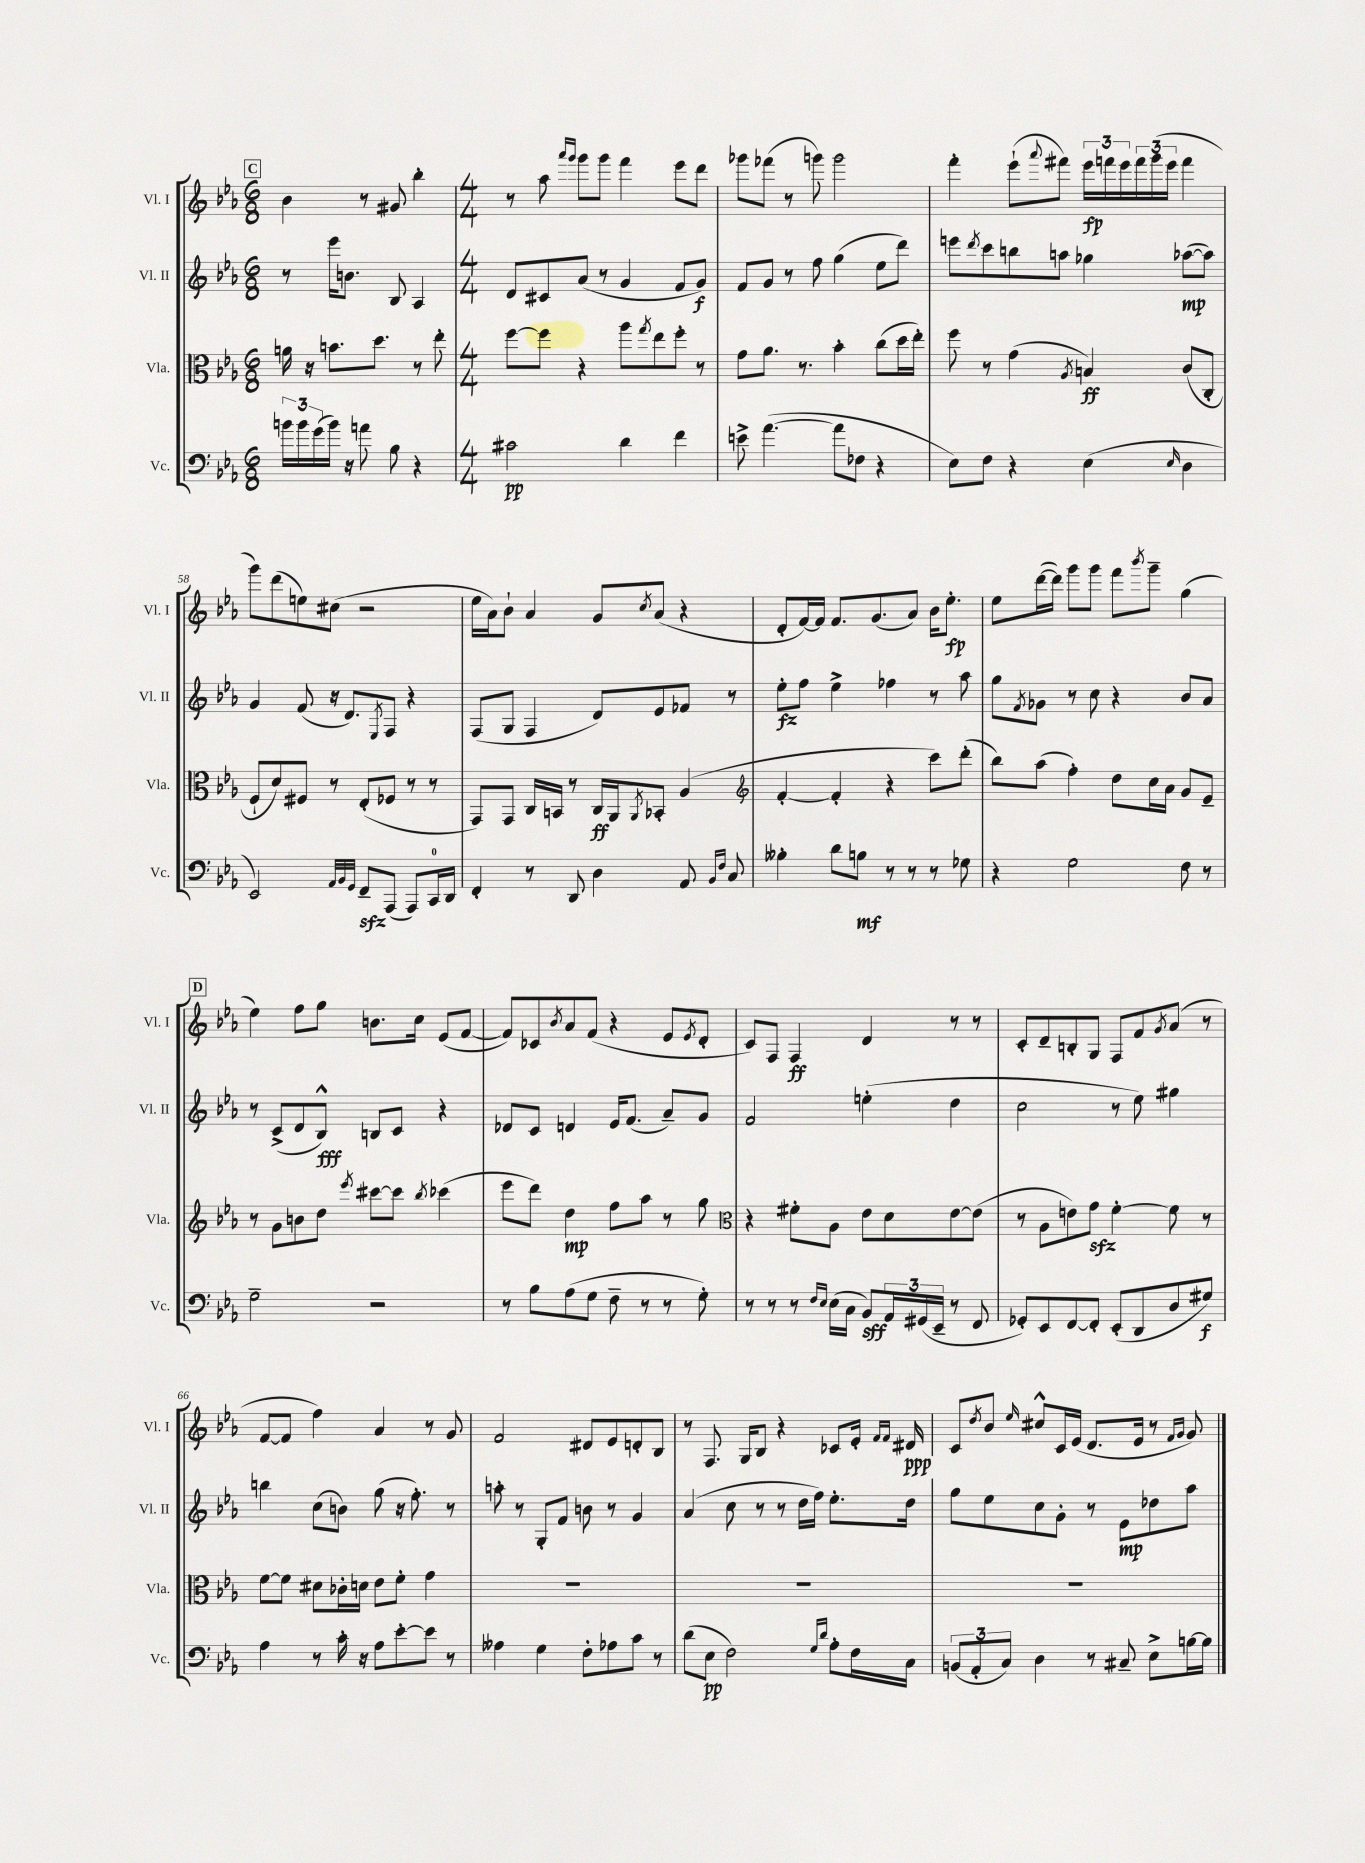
<<
\new StaffGroup <<
\new Staff = "s0" \with { instrumentName = "Vl. I" shortInstrumentName = "Vl. I" } {
    \clef treble \key ees \major \numericTimeSignature \time 6/8
    \mark \markup { \box "C" } bes'4 r8 gis'8 bes''4-. |
    \numericTimeSignature \time 4/4 r8 aes''8 \grace { aes'''16 g'''16 } g'''8 g'''8 f'''4 ees'''8 d'''8 |
    ges'''8 fes'''8( r8 g'''8) g'''2 |
    f'''4-. ees'''8-!( \appoggiatura { aes'''8 } fis'''8) \tuplet 3/2 { ees'''16\fp f'''16 ees'''16 } \tuplet 3/2 { f'''16 g'''16( ees'''16 } f'''4 |
    g'''8) d'''8( e''8) cis''8( r2 |
    ees''16 aes'16) bes'8-! aes'4 g'8 \acciaccatura { c''8 } aes'8( r4 |
    d'8-. f'16~) f'16 f'8. g'8.( aes'8) bes'16 ees''8.-.\fp |
    ees''8 d'''16~( d'''16) g'''8 g'''8 f'''8 \acciaccatura { bes'''8 } g'''8-- g''4( |
    \mark \markup { \box "D" } ees''4) f''8 g''8 b'8. c''16 ees'8( f'8~ |
    f'8) ces'8 \acciaccatura { bes'8 } aes'8 f'8( r4 ees'8 \acciaccatura { ees'8 } d'8-. |
    c'8) f8 f4\ff d'4 r8 r8 |
    c'8-. d'8-- b8-. g8 f8 f'8 \acciaccatura { g'8 } aes'8( r8 |
    f'8~ f'8 f''4) aes'4 r8 g'8 |
    f'2 dis'8 ees'8 d'8-. bes8 |
    r8 f8. g16 bes8 r4 ces'8 ees'16-. \grace { f'16 f'16 } dis'16\ppp |
    c'8 \acciaccatura { d''8 } bes'8 \grace { ees''16 } cis''8-^ c'16 ees'16( d'8. ees'16 r8 \grace { f'16 g'16 } g'8) \bar "|." |
}
\new Staff = "s1" \with { instrumentName = "Vl. II" shortInstrumentName = "Vl. II" } {
    \clef treble \key ees \major \numericTimeSignature \time 6/8
    \mark \markup { \box "C" } r8 ees'''16 b'8. bes8 aes4 |
    \numericTimeSignature \time 4/4 d'8 cis'8 aes'8( r8 g'4 f'8 g'8\f) |
    f'8 g'8 r8 f''8 g''4( ees''8 d'''8) |
    e'''8 \acciaccatura { d'''8 } c'''8 b''8 a''8 ges''4 aes''8~\mp( aes''8) |
    g'4 f'8( r16 d'8.) \acciaccatura { ees8 } f8 r4 |
    f8( g8 f4 d'8) ees'8 fes'8 r8 |
    ees''8-.\fz f''8 ees''4-> fes''4 r8 aes''8 |
    g''8 \acciaccatura { f'8 } ges'8 r8 c''8 r4 bes'8 aes'8 |
    \mark \markup { \box "D" } r8 c'8->( d'8 bes8-^\fff) b8 c'8 r4 |
    des'8 c'8 d'4 ees'16 f'8.( aes'8--) g'8 |
    f'2 e''4-.( d''4 |
    c''2 r8 ees''8) gis''4 |
    b''4 c''8( b'8) g''8( r16 f''8.-.) r8 |
    a''8-. r8 g8-. f'8 b'8 r8 g'4 |
    aes'4( c''8 r8 r8 d''16 f''16) ees''8.-. d''16 |
    g''8 ees''8 c''8 g'8-. r8 ees'8\mp des''8 aes''8 \bar "|." |
}
\new Staff = "s2" \with { instrumentName = "Vla." shortInstrumentName = "Vla." } {
    \clef alto \key ees \major \numericTimeSignature \time 6/8
    \mark \markup { \box "C" } a'16 r16 b'8. d''8. r8 ees''8-. |
    \numericTimeSignature \time 4/4 f''8~ f''8 r4 aes''8 \acciaccatura { g''8 } ees''8 f''8-. r8 |
    g'8 aes'8. r8. bes'4-. c''8( d''16 ees''16-.) |
    f''8 r8 g'4( \acciaccatura { aes8 } b4\ff) c'8( c8-. |
    f8-! d'8) fis8 r8 ees8-.( fes8 r8 r8 |
    g,8) g,8 c16 b,16 r8 c16\ff aes,16 \acciaccatura { aes,8 } bes,8-. aes4( |
    \clef treble f'4~-. f'4-. r4 c'''8) d'''8-.( |
    bes''8) aes''8( f''4-.) d''8 c''16 aes'16 g'8 ees'8-- |
    \mark \markup { \box "D" } r8 g'8 b'8 d''8 \acciaccatura { ees'''8 } cis'''8~ cis'''8 \acciaccatura { bes''8 } ces'''4( |
    ees'''8 d'''8) d''4\mp f''8 aes''8 r8 g''8 |
    \clef alto r4 fis'8-. aes8 ees'8 d'8 ees'8~ ees'8( |
    r8 aes8 e'8) g'8\sfz f'4~-. f'8 r8 |
    f'8~ f'8 dis'8 ces'16-. d'16 ees'8 f'8-. g'4 |
    R1 |
    R1 |
    R1 \bar "|." |
}
\new Staff = "s3" \with { instrumentName = "Vc." shortInstrumentName = "Vc." } {
    \clef bass \key ees \major \numericTimeSignature \time 6/8
    \mark \markup { \box "C" } \tuplet 3/2 { b'16 b'16 g'16( } b'16) r16 a'8 bes8 r4 |
    \numericTimeSignature \time 4/4 cis'2\pp d'4 f'4 |
    e'8-> aes'4.~( aes'8 fes8 r4 |
    ees8) f8 r4 ees4( \grace { ees16 } d4 |
    ees,2) \grace { aes,32 bes,32 g,32 } f,8--\sfz aes,,8( aes,,8) c,16-0 d,16 |
    f,4-. r8 d,8 d4 aes,8 \grace { bes,16 f16 } c8 |
    beses4-. d'8 b8\mf r8 r8 r8 ges8 |
    r4 g2 f8 r8 |
    \mark \markup { \box "D" } g2-- r2 |
    r8 bes8 aes8( g8 f8-- r8 r8 g8-.) |
    r8 r8 r8 \grace { f16 ees16 } ees16( c16 bes,8\sff) \tuplet 3/2 { aes,16 gis,16( ees,16-- } r8 f,8 |
    ges,8-.) ees,8 f,8~ f,8-. ees,8-.( d,8 d8 gis8\f) |
    aes4 r8 c'16-. r16 aes8 ees'8~-. ees'8 r8 |
    aeses4 g4 f8-. aes8 c'8 r8 |
    d'8( ees8\pp f2) \grace { g16 d'16 } aes8-. f16 c16 |
    \tuplet 3/2 { b,8( aes,8-. c8) } d4 r8 cis8-- ees8-> b16~ b16 \bar "|." |
}
>>
>>
\layout { \context { \Score currentBarNumber = #54 } }
